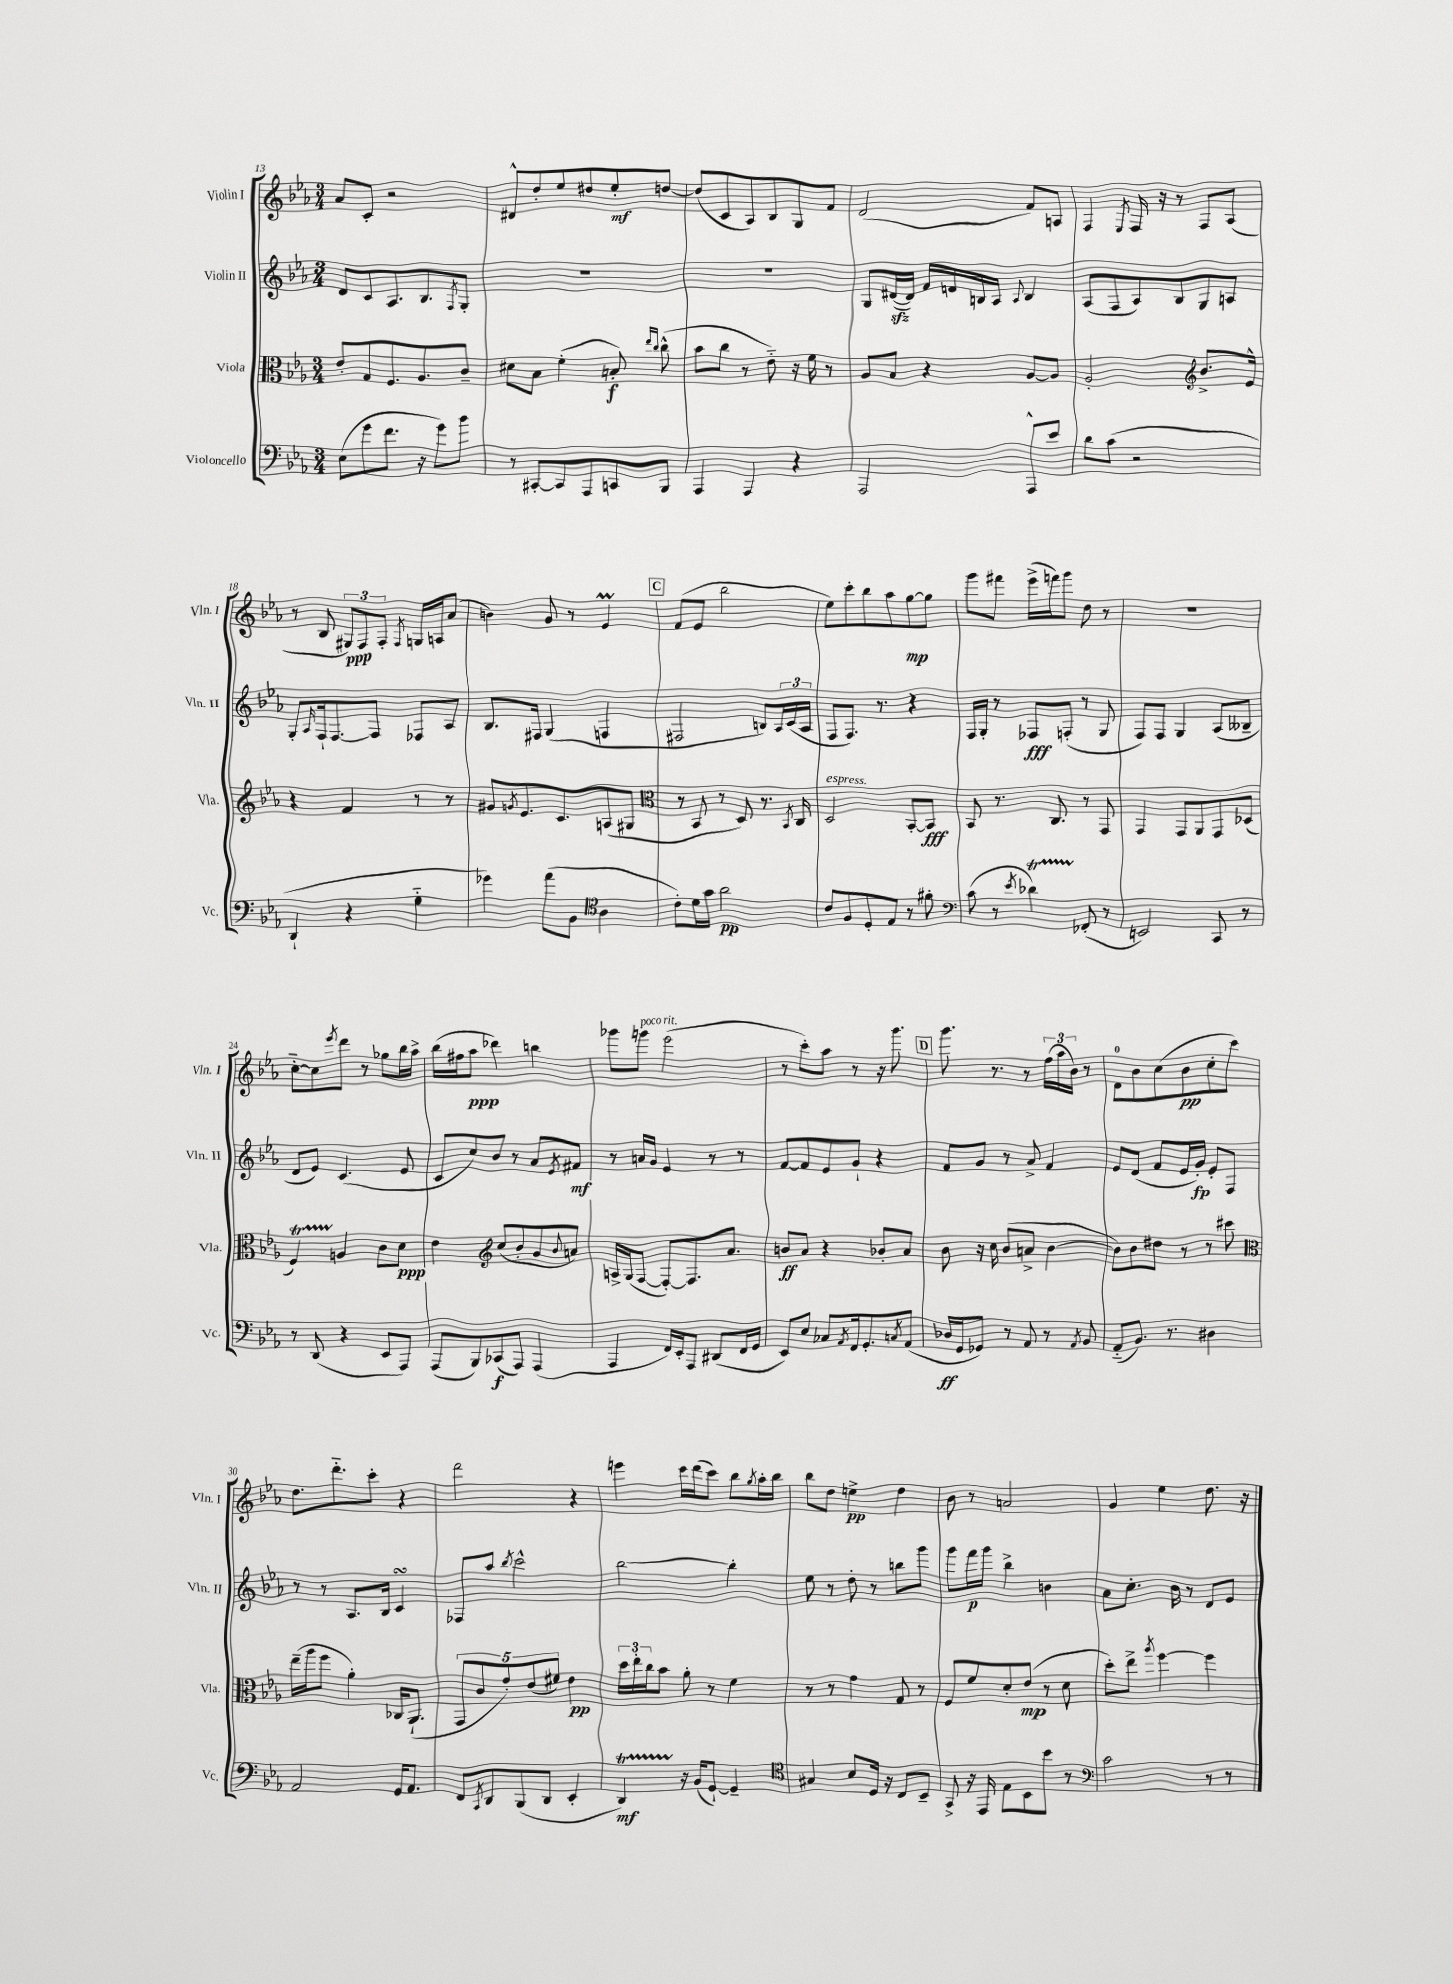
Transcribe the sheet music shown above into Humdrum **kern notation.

**kern	**dynam	**kern	**dynam	**kern	**dynam	**kern	**dynam
*part4	*part4	*part3	*part3	*part2	*part2	*part1	*part1
*staff4	*staff4	*staff3	*staff3	*staff2	*staff2	*staff1	*staff1
*I"Violoncello	*	*I"Viola	*	*I"Violin II	*	*I"Violin I	*
*I'Vc.	*	*I'Vla.	*	*I'Vln. II	*	*I'Vln. I	*
*clefF4	*	*clefC3	*	*clefG2	*	*clefG2	*
*k[b-e-a-]	*	*k[b-e-a-]	*	*k[b-e-a-]	*	*k[b-e-a-]	*
*M3/4	*	*M3/4	*	*M3/4	*	*M3/4	*
=13	=13	=13	=13	=13	=13	=13	=13
(8E-\L	.	8e-'/L	.	8d/L	.	8a-/L	.
8g\	.	8G/	.	8c/	.	8c'/J	.
8.f\J	.	8.F/	.	8.A-/	.	2r	.
16r	.	8.A-/	.	8.B-/	.	.	.
8g\L)	.	.	.	.	.	.	.
.	.	.	.	8qF/	.	.	.
8b-\J	.	8c~/J	.	8G'/J	.	.	.
=14	=14	=14	=14	=14	=14	=14	=14
8r	.	8d#X\L	.	2.r	.	8d#X^^/L	.
[8CC#X'/L	.	8B-\J	.	.	.	8dd'/	.
8CC#/]	.	(4f'\	.	.	.	8ee-/	.
8AAA-/	.	.	.	.	.	8dd#X/	.
8CCn/	.	8Bn'/)	f	.	.	8ee-'/	mf
.	.	16qqee-/LL	.	.	.	.	.
.	.	16qqcc/JJ	.	.	.	.	.
8BBB-/J	.	(8cc^^\	.	.	.	[8ddn/J	.
=15	=15	=15	=15	=15	=15	=15	=15
4AAA-/	.	8b-\L	.	2.r	.	(8dd/L]	.
.	.	8cc\J	.	.	.	8c/	.
4AAA-/	.	8r	.	.	.	8A-/)	.
.	.	8e-\)	.	.	.	8B-/	.
4r	.	16r	.	.	.	8G/	.
.	.	16f\	.	.	.	.	.
.	.	8r	.	.	.	8f/J	.
=16	=16	=16	=16	=16	=16	=16	=16
2AAA-/	.	8A-/L	.	8G/L	.	(2d/	.
.	.	8B-/J	.	([16d#Xzz/L	.	.	.
.	.	.	.	16d#/JJ])	.	.	.
.	.	4r	.	16f/LL	.	.	.
.	.	.	.	16dn/	.	.	.
.	.	.	.	16Bn/	.	.	.
.	.	.	.	16A-/JJ	.	.	.
.	.	.	.	8qqA-/	.	.	.
8AAA-^^/L	.	[8A-/L	.	4B/	.	8f/L)	.
8e-/J	.	8A-/J]	.	.	.	8An/J	.
=17	=17	=17	=17	=17	=17	=17	=17
8d\L	.	2A-'/	.	(8A-/L	.	4F/	.
(8c\J	.	.	.	8F/	.	.	.
.	.	.	.	.	.	8qE-/	.
2r	.	.	.	8A-/)	.	16F/	.
.	.	.	.	.	.	16r	.
.	.	.	.	8B-/	.	8r	.
*	*	*clefG2	*	*	*	*	*
.	.	8.b-^/L	.	8G/	.	8F/L	.
.	.	.	.	8An/J	.	(8A-/J	.
.	.	16e-^^/Jk	.	.	.	.	.
!!LO:LB:g=z
=18	=18	=18	=18	=18	=18	=18	=18
4DD`/	.	4r	.	8G'/L	.	8r	.
.	.	.	.	16qqA-/	.	.	.
.	.	.	.	16F`/k	.	8B-/	.
.	.	.	.	[8.F/	.	.	.
4r	.	4f/	.	.	.	12G#X/L)	ppp
.	.	.	.	.	.	12F/	.
.	.	.	.	8F/J]	.	.	.
.	.	.	.	.	.	12F'/J	.
.	.	.	.	.	.	8qF/	.
4G\	.	8r	.	8F-X/L	.	16Gn/LL	.
.	.	.	.	.	.	16An/J	.
.	.	8r	.	8A-/J	.	(8a-/J	.
=19	=19	=19	=19	=19	=19	=19	=19
4g-X\)	.	8g#X/L	.	8.B-/L	.	4bn\)	.
.	.	8qgn/	.	.	.	.	.
.	.	8.e-/	.	.	.	.	.
.	.	.	.	16F#X/Jk	.	.	.
(8a-\L	.	.	.	(4G/	.	8g/	.
.	.	8.c/	.	.	.	.	.
8BB-\J	.	.	.	.	.	8r	.
*clefC4	*	*	*	*	*	*	*
4A-\	.	(8An/	.	4Fn/	.	4e-M/	.
.	.	8G#X/J	.	.	.	.	.
!!LO:REH:place=s1:t=C
=20	=20	=20	=20	=20	=20	=20	=20
*	*	*clefC3	*	*	*	*	*
8c'\L)	.	8r	.	2F#X/	.	(8f/L	.
16d\L	.	8BB-/	.	.	.	8e-/J	.
16g\JJ	.	.	.	.	.	.	.
2a-\	pp	8r	.	.	.	2bb-\	.
.	.	8D/)	.	.	.	.	.
.	.	8.r	.	8Bn/L)	.	.	.
.	.	.	.	24A-/L	.	.	.
.	.	.	.	(24c/	.	.	.
.	.	8qBB-/	.	.	.	.	.
.	.	16C/	.	.	.	.	.
.	.	.	.	24A-/JJ	.	.	.
=21	=21	=21	=21	=21	=21	=21	=21
!	!	!LO:TX:a:i:t=espress.	!	!	!	!	!
8c/L	.	2D/	.	8F/L	.	8ee-\L)	.
8F/	.	.	.	8.F/J)	.	8ccc'\	.
8D'/	.	.	.	.	.	8bb-\	.
.	.	.	.	8.r	.	.	.
8E-/J	.	.	.	.	.	8aa-\	.
8r	.	[8BB-'/L	.	4r	.	[8gg\	mp
8f#X'\	.	8BB-/J]	fff	.	.	8gg\J]	.
=22	=22	=22	=22	=22	=22	=22	=22
*clefF4	*	*	*	*	*	*	*
(8c\	.	8BB-/	.	16F/LL	.	8ggg\L	.
.	.	.	.	16G'/JJ	.	.	.
8r	.	8.r	.	8r	.	8fff#X\J	.
8qe-/	.	.	.	.	.	.	.
4d-XT\)	.	.	.	8F-X/L	fff	(16eee-^\LL	.
.	.	8.C/	.	.	.	16fffn\J)	.
.	.	.	.	(8Fn'/J	.	8ggg\J	.
(8FF-X'/	.	8r	.	8r	.	8dd\	.
8r	.	8GG/	.	8G/	.	8r	.
=23	=23	=23	=23	=23	=23	=23	=23
2EEn/)	.	4GG/	.	8F/L)	.	2.r	.
.	.	.	.	8F/J	.	.	.
.	.	8GG/L	.	4G/	.	.	.
.	.	8AA-/	.	.	.	.	.
8CC/	.	8GG/	.	(8A-/L	.	.	.
8r	.	(8D-X/J	.	8B--X~/J	.	.	.
!!LO:LB:g=z
=24	=24	=24	=24	=24	=24	=24	=24
8r	.	4FT/)	.	8d/L	.	[8cc\L	.
(8DD/	.	.	.	8e-/J)	.	8cc\]	.
.	.	.	.	.	.	8qeee-/	.
4r	.	4An/	.	(4.c/	.	8ddd\J	.
.	.	.	.	.	.	8r	.
8EE-/L	.	8c\L	.	.	.	8gg-X\L	.
8AAA-/J)	.	8d\J	ppp	8e-/	.	16bb-\L	.
.	.	.	.	.	.	16aa-^\JJ	.
=25	=25	=25	=25	=25	=25	=25	=25
(8AAA-/L	.	4e-\	.	8c/L	.	(16bb-\LL	.
.	.	.	.	.	.	16ff#X\J	.
8BBB-/)	.	.	.	8cc/)	.	8aa-\J	ppp
*	*	*clefG2	*	*	*	*	*
(8CC-X/	f	(8cc/L	.	8b-/J	.	4ddd-X\)	.
8AAA-/J)	.	8b-'/	.	8r	.	.	.
(4AAA-/	.	8g/	.	8a-/L	.	4bbn\	.
.	.	8qqb-/	.	8qe-/	.	.	.
.	.	8an/J)	.	8f#X/J	mf	.	.
=26	=26	=26	=26	=26	=26	=26	=26
4AAA-/	.	16An^/LL	.	8r	.	8ggg-X\L	.
.	.	(16G/J	.	.	.	.	.
!	!	!	!	!	!	!LO:TX:a:i:t=poco rit.	!
.	.	[8F/J	.	16an/LL	.	8gggn\J	.
.	.	.	.	16g/JJ	.	.	.
16FF/LL)	.	8F'/L_)	.	4e-/	.	(2eee-\	.
16EE-'/J	.	.	.	.	.	.	.
8AAA-/J	.	8.F/]	.	.	.	.	.
(8DD#X/L	.	.	.	8r	.	.	.
.	.	8.a-/J	.	.	.	.	.
16FF/L	.	.	.	8r	.	.	.
16GG/JJ	.	.	.	.	.	.	.
=27	=27	=27	=27	=27	=27	=27	=27
8EE-/L)	.	8bn/L	ff	[8f/L	.	8r	.
8E-/J	.	8a-/J	.	8f/]	.	8ccc'\L)	.
8C-X/L	.	4r	.	8e-/	.	8aa-\J	.
8qAA-/	.	.	.	.	.	.	.
16FF/k	.	.	.	8g`/J	.	8r	.
8.GG'/	.	.	.	.	.	.	.
.	.	8b-X'/L	.	4r	.	16r	.
.	.	.	.	.	.	8.ggg\	.
8qCn/	.	.	.	.	.	.	.
(8AA-/J	.	8a-/J	.	.	.	.	.
!!LO:REH:place=s1:t=D
=28	=28	=28	=28	=28	=28	=28	=28
16D-X/LL	ff	8b-\	.	8f/L	.	8.ggg\	.
16GG/J	.	.	.	.	.	.	.
8GG-X/J)	.	16r	.	8g/J	.	.	.
.	.	16cc\	.	.	.	8.r	.
8r	.	(8b-/L	.	8r	.	.	.
8AA-/	.	8an^/J	.	8a-^/	.	8r	.
8r	.	[4b-\	.	4f/	.	(24ff\LL	.
.	.	.	.	.	.	24aa-\	.
.	.	.	.	.	.	24b-\JJ)	.
8qAA-/	.	.	.	.	.	.	.
8BB-/	.	.	.	.	.	8r	.
=29	=29	=29	=29	=29	=29	=29	=29
(8AA-/L	.	8b-\L])	.	8e-/L	.	8d\L	.
8.BB-/J)	.	8b-\	.	(8d/J	.	8b-\	.
.	.	8dd#X\J	.	8f/L	.	(8cc\	.
8.r	.	.	.	.	.	.	.
.	.	8r	.	16e-/L	.	8b-\	pp
.	.	.	.	16g'/JJ)	fp	.	.
4D#X\	.	8r	.	8e-'/L	.	8cc'\	.
.	.	8ccc#X\	.	8F/J	.	8ccc\J)	.
!!LO:LB:g=z
=30	=30	=30	=30	=30	=30	=30	=30
*	*	*clefC3	*	*	*	*	*
2AA-/	.	(16ee-~\LL	.	8r	.	8.dd\L	.
.	.	16aa-\J	.	.	.	.	.
.	.	8ff\J	.	8r	.	.	.
.	.	.	.	.	.	8.ddd\	.
.	.	4a-'\)	.	8.A-/L	.	.	.
.	.	.	.	.	.	8ccc'\J	.
.	.	.	.	16B-/Jk	.	.	.
16GG/KL	.	16C-X/KL	.	4csSSS/	.	4r	.
8.AA-/J	.	(8.AA-`/J	.	.	.	.	.
=31	=31	=31	=31	=31	=31	=31	=31
8FF/L	.	10GG/L	.	8F-X/L	.	2ddd\	.
.	.	10c/	.	.	.	.	.
8qCC/	.	.	.	.	.	.	.
8DD/	.	.	.	8aa-/J	.	.	.
.	.	10g'/)	.	.	.	.	.
.	.	.	.	8qbb-/	.	.	.
(8BBB-/	.	.	.	2ccc^^\	.	.	.
.	.	(10e-/	.	.	.	.	.
8DD/J	.	.	.	.	.	.	.
.	.	10f#X/J)	.	.	.	.	.
4EE-'/	.	4e-\	pp	.	.	4r	.
=32	=32	=32	=32	=32	=32	=32	=32
4DDt/)	mf	24dd\LL	.	[2bb-\	.	4eeen\	.
.	.	24ee-'\	.	.	.	.	.
.	.	24cc\J	.	.	.	.	.
.	.	8b-\J	.	.	.	.	.
16r	.	8a-'\	.	.	.	16ccc\LL	.
(16BB-/KL	.	.	.	.	.	(16ddd\J	.
[8GG`/J)	.	8r	.	.	.	8ccc\J)	.
4GG~/]	.	4f\	.	4bb-'\]	.	8bb-\L	.
.	.	.	.	.	.	8qgg/	.
.	.	.	.	.	.	16aa-'\L	.
.	.	.	.	.	.	16bb-\JJ	.
=33	=33	=33	=33	=33	=33	=33	=33
*clefC4	*	*	*	*	*	*	*
4G#X/	.	8r	.	8ee-\	.	8bb-\L	.
.	.	8r	.	8r	.	8dd\J	.
8B-/L	.	4g\	.	8dd'\	.	4een^\	pp
16D/Jk	.	.	.	8r	.	.	.
16r	.	.	.	.	.	.	.
8C/L	.	8G/	.	8bbn\L	.	4dd\	.
8BB-~/J	.	8r	.	8ggg\J	.	.	.
=34	=34	=34	=34	=34	=34	=34	=34
8GG^/	.	8F/L	.	8ggg\L	.	8b-\	.
16r	.	8f/	.	16fff\L	p	8r	.
16EE-/	.	.	.	16ggg\JJ	.	.	.
8E-\L	.	8d'/	.	4bb-^\	.	2an/	.
8BB-\	.	(8e-/J	mp	.	.	.	.
8b-\J	.	8r	.	4bn\	.	.	.
8r	.	8d\	.	.	.	.	.
=35	=35	=35	=35	=35	=35	=35	=35
*clefF4	*	*	*	*	*	*	*
2c\	.	8dd'\L)	.	8a-\L	.	4g/	.
.	.	8ee-^\J	.	8.cc'\J	.	.	.
.	.	8qaa-/	.	.	.	.	.
.	.	[4ff\	.	.	.	4ee-\	.
.	.	.	.	16b-\	.	.	.
.	.	.	.	8r	.	.	.
8r	.	4ff\]	.	8d/L	.	8.dd\	.
8r	.	.	.	8e-/J	.	.	.
.	.	.	.	.	.	16r	.
==	==	==	==	==	==	==	==
*-	*-	*-	*-	*-	*-	*-	*-
